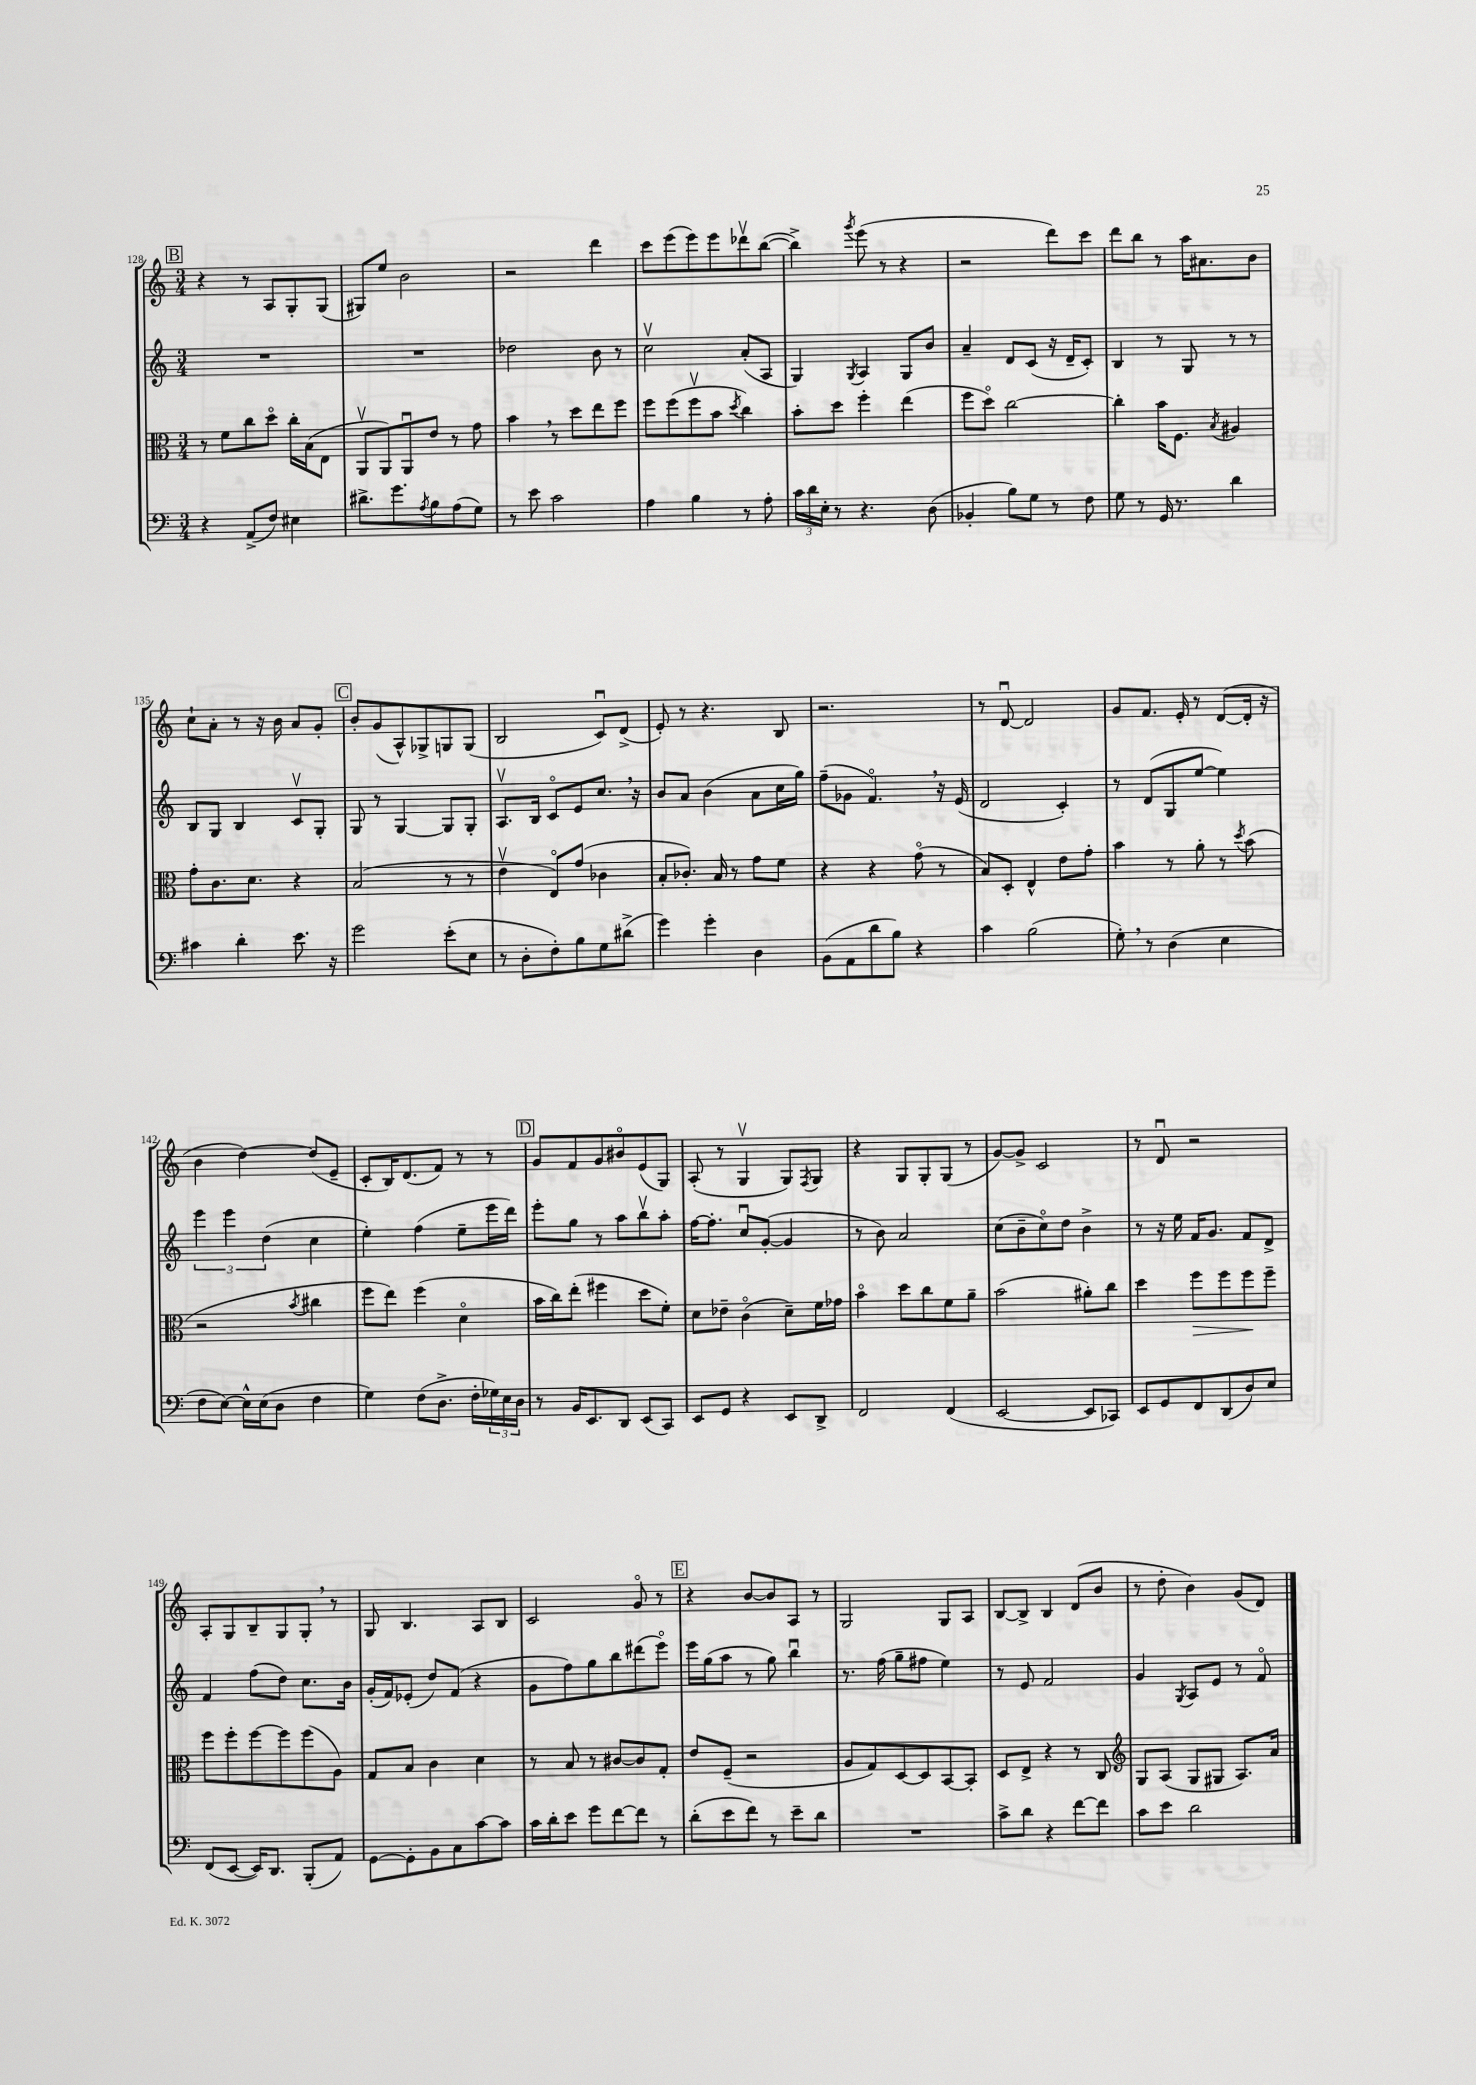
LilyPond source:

<<
\new StaffGroup <<
\new Staff = "s0" {
    \clef treble \key c \major \numericTimeSignature \time 3/4
    \mark \markup { \box "B" } r4 r8 a8 g8-. g8( |
    gis8) e''8 b'2 |
    r2 d'''4 |
    c'''8 e'''8( e'''8) e'''8 des'''8\upbow b''8~( |
    b''4->) \acciaccatura { g'''8 } e'''8( r8 r4 |
    r2 d'''8) c'''8 |
    d'''8 b''8 r8 a''16 ais'8. b'8 |
    c''8-! a'8-. r8 r16 b'16 a'8 g'8-. |
    \mark \markup { \box "C" } b'8-. g'8( a8-^) ges8-> g8 g8( |
    b2 c'8\downbow) d'8->( |
    e'8-.) r8 r4. b8 |
    r2. |
    r8 d'8~\downbow d'2 |
    g'8 f'8. e'16-. r8 d'8~( d'16-. r16 |
    b'4 d''4~) d''8( e'8-- |
    c'8-. b16) d'8.( f'8) r8 r8 |
    \mark \markup { \box "D" } g'8 f'8 g'8 bis'8\flageolet e'8( g8) |
    a8-.( r8 g4\upbow g8) \acciaccatura { f8 } g8 |
    r4 g8 g8-. g8( r8 |
    g'8~) g'8-> c'2 |
    r8 d'8\downbow r2 |
    a8-. g8 b8-- g8 g8-. \breathe r8 |
    g8 b4. a8 b8 |
    c'2 g'8\flageolet r8 |
    \mark \markup { \box "E" } r4 b'8~ b'8 a8 r8 |
    g2 g8 a8 |
    b8~ b8-> b4 d'8( b'8 |
    r8 d''8-. b'4) g'8( d'8) \bar "|." |
}
\new Staff = "s1" {
    \clef treble \key c \major \numericTimeSignature \time 3/4
    \mark \markup { \box "B" } R2. |
    R2. |
    des''2 b'8 r8 |
    c''2\upbow a'8-.( a8 |
    g4) \acciaccatura { g8 } a4 g8 b'8 |
    a'4-- d'8 c'8( r16 d'16-- c'8-.) |
    b4 r8 g8 r8 r8 |
    b8 g8 b4 c'8\upbow g8-. |
    \mark \markup { \box "C" } g8 r8 g4~ g8 g8-. |
    a8.\upbow b16 c'8\flageolet e'8 c''8. \breathe r16 |
    b'8 a'8 b'4( a'8 c''16 g''16) |
    f''8--( ges'8 f'4.\flageolet) \breathe r16 e'16( |
    d'2 c'4-.) |
    r8 d'8( g8 e''8~ e''4) |
    \tuplet 3/2 { e'''4 e'''4 d''4( } c''4 |
    e''4-.) f''4( e''8-- e'''16 d'''16) |
    \mark \markup { \box "D" } e'''8-. g''8 r8 a''8 b''8\upbow a''8-. |
    f''16~ f''8.-. c''8\downbow g'8~-.( g'4 |
    r8 b'8) a'2 |
    c''8( b'8-- c''8\flageolet) d''8 b'4-> |
    r8 r16 e''16 f'16 g'8. f'8 d'8-> |
    f'4 f''8( d''8) c''8. b'16 |
    g'16-.( f'16) ees'8-.( d''8) f'8( r4 |
    g'8 f''8) g''8 b''8 dis'''8( e'''8\flageolet) |
    \mark \markup { \box "E" } e'''16 g''16( a''8 r8 g''8) b''4\downbow |
    r8. f''16( g''8-- fis''8 e''4) |
    r8 e'8 f'2 |
    g'4 \acciaccatura { g8 } a8 e'8 r8 f'8\flageolet \bar "|." |
}
\new Staff = "s2" {
    \clef alto \key c \major \numericTimeSignature \time 3/4
    \mark \markup { \box "B" } r8 f'8 c''8 d''8\flageolet c''16-. b16( e8 |
    a,8\upbow a,8) a,8\downbow e'8 r8 g'8 |
    b'4 \breathe r8 d''8 e''8 f''8 |
    f''8 f''8( f''8\upbow b'8 \acciaccatura { d''8 } c''4) |
    b'8-. d''8 f''4-. e''4( |
    f''8 d''8\flageolet) c''2~ |
    c''4-. b'16 f8. \acciaccatura { b8 } ais4 |
    g'8-. c'8. d'8. r4 |
    \mark \markup { \box "C" } b2( r8 r8 |
    e'4\upbow e8\flageolet) g'8( ces'4 |
    b8-. ces'8.-.) b16 r8 g'8 f'8 |
    r4 r4 g'8\flageolet( r8 |
    b8) d8-. e4-^ e'8 g'8-. |
    b'4 r8 a'8-. r8 \acciaccatura { d''8 } b'8( |
    r2 \acciaccatura { b'8 } cis''4 |
    f''8 e''8) f''4( d'4\flageolet |
    \mark \markup { \box "D" } b'16 c''16) e''8-.( fis''4 d''8 f'8-.) |
    d'8 ees'8-- c'4\flageolet( d'8--) f'16 ges'16 |
    b'4\flageolet d''8 c''8 f'8 a'8-- |
    b'2( ais'8-.) c''8 |
    d''4 f''8\> f''8 f''8\! f''8-- |
    f''8 f''8-. f''8~ f''8 f''8( a8) |
    g8 b8 c'4 d'4 |
    r8 b8 r8 cis'8~ cis'8 g8-. |
    \mark \markup { \box "E" } e'8 f8--( r2 |
    a8 g8) d8~ d8 b,8~ b,8-. |
    d8 e8-> r4 r8 c8 |
    \clef treble g8 a8( g8 gis8 a8.) a'16 \bar "|." |
}
\new Staff = "s3" {
    \clef bass \key c \major \numericTimeSignature \time 3/4
    \mark \markup { \box "B" } r4 a,8->( f8) eis4 |
    dis'8.-> g'8. \acciaccatura { a8 } b8 a8( g8) |
    r8 e'8 c'2 |
    a4 b4 r8 a8-. |
    \tuplet 3/2 { c'16 d'16 e16-. } r8 r4. d8( |
    bes,4-. b8) g8 r8 f8 |
    g8 r8 g,16 r8. d'4 |
    cis'4 d'4-. e'8. r16 |
    \mark \markup { \box "C" } g'2 e'8-.( e8 |
    r8 d8-. f8-.) b8 g8 dis'8->( |
    g'4) g'4-. d4 |
    b,8( a,8 d'8 b8) r4 |
    c'4 b2( |
    g8-.) \breathe r8 d4( e4 |
    f8 e8~) e16-^ e16( d8 f4 |
    g4) f8( d8.-> f16-. \tuplet 3/2 { ges16) e16 d16 } |
    \mark \markup { \box "D" } r8 b,16 e,8. d,8 e,8( c,8) |
    e,8 g,8 r4 e,8 d,8-> |
    f,2 f,4( |
    e,2~ e,8 ces,8) |
    e,8 g,8 f,8 d,8( d8) e8 |
    f,8( e,8~ e,16) d,8. b,,8-.( a,8) |
    g,8~ g,8-. b,8 c8 c'8~ c'8 |
    c'16 d'16-. e'8 g'8 f'8~ f'8 r8 |
    \mark \markup { \box "E" } d'8-.( e'8 f'8) r8 e'8-- d'8 |
    R2. |
    c'8-> d'8 r4 f'8~ f'8 |
    c'8 e'8 d'2 \bar "|." |
}
>>
>>
\layout { \context { \Score currentBarNumber = #128 } }
